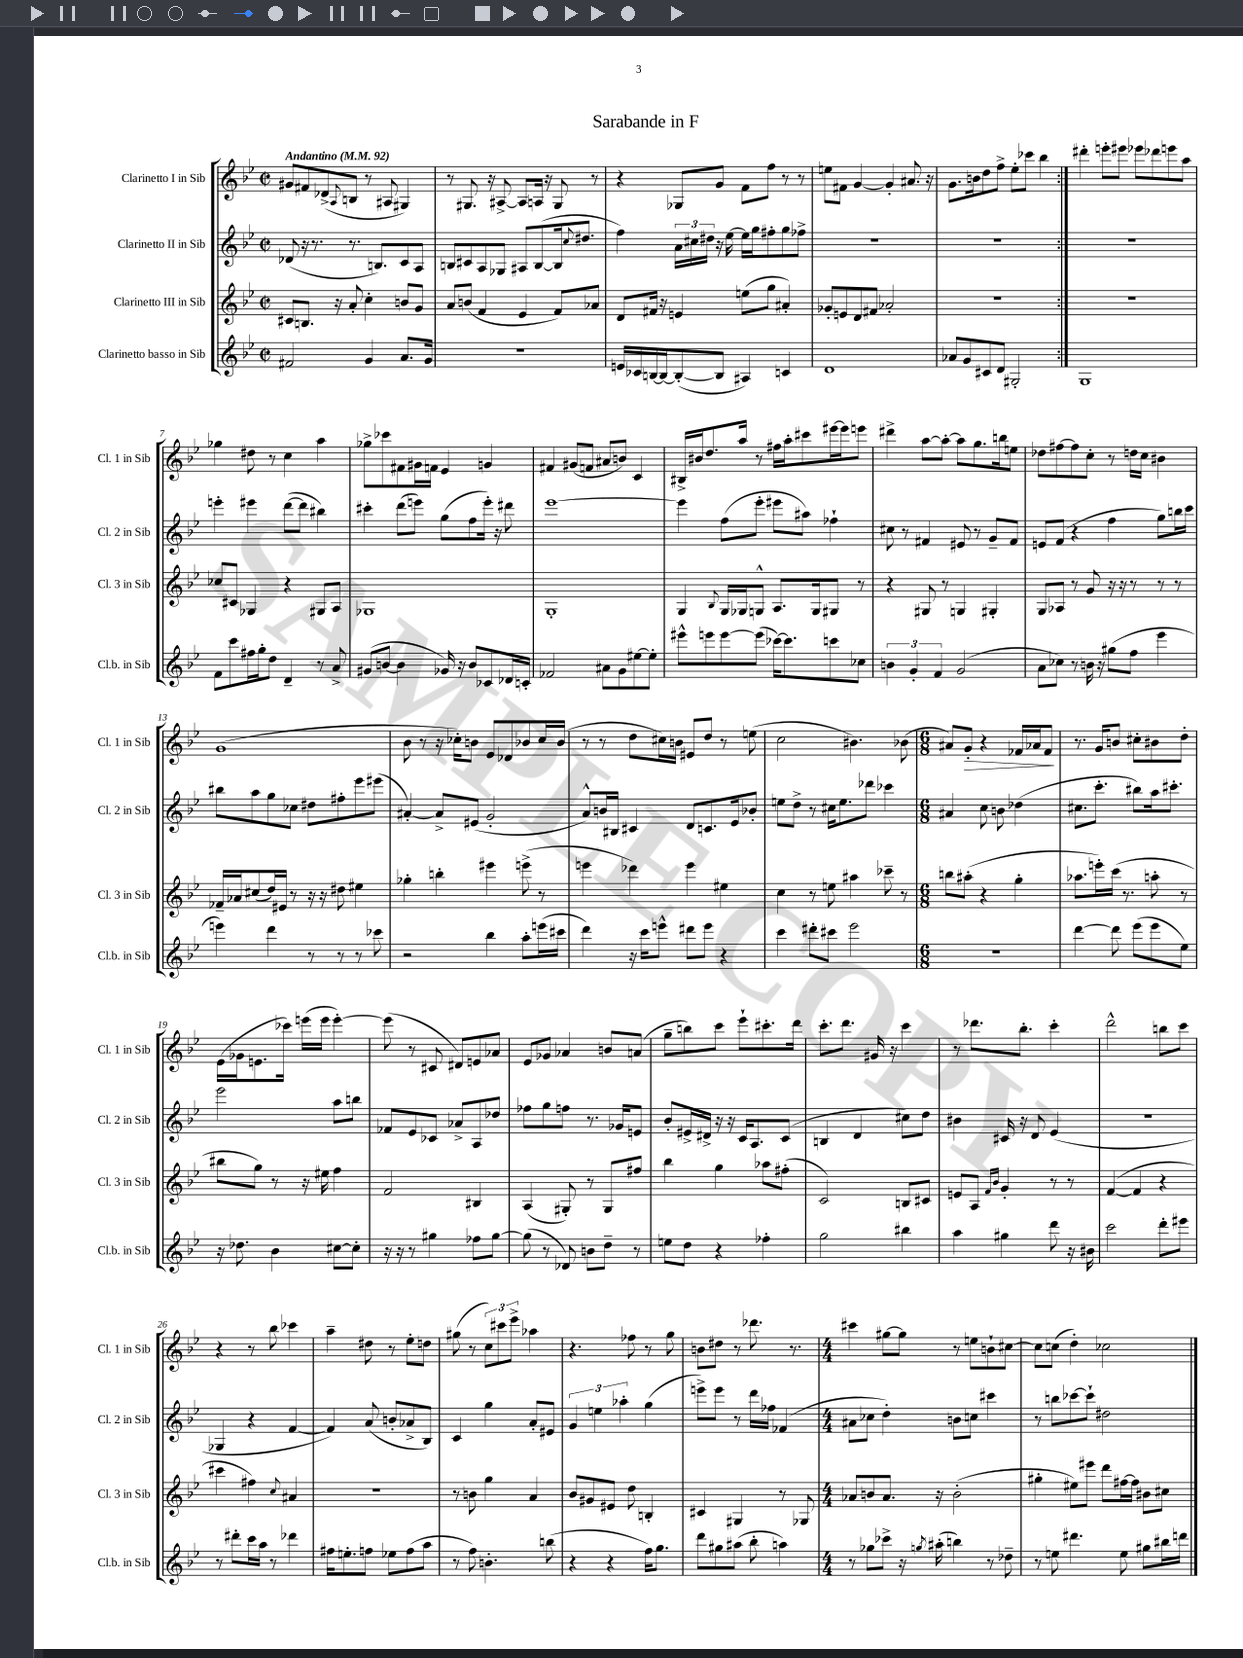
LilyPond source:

\header { title = "Sarabande in F" }
<<
\new StaffGroup <<
\new Staff = "s0" \with { instrumentName = "Clarinetto I in Sib" shortInstrumentName = "Cl. 1 in Sib" } {
    \clef treble \key bes \major \defaultTimeSignature \time 2/2 \tempo "Andantino" 4 = 92
    \repeat volta 2 { gis'8 fis'8 des'8->( \appoggiatura { a8 } b8 r8 ais8 gis4) |
    r8 gis8. r16 ais8~-> ais8 a16 r16 gis8 r8 |
    r4 ges8 g'8 f'8 f''8 r8 r8 |
    e''8 fis'8 g'4~ g'4-. ais'8. r16 |
    g'8. b'16 d''8 f''8-> ees''8-. ces'''8 bes''4 | }
    dis'''4-. e'''8-. eis'''8 ees'''8 des'''8 e'''8 a''8 |
    ges''4 dis''8 r8 c''4 a''4 |
    ges''8-> ces'''8 fis'8 gis'16 f'16 ees'4 g'4 |
    fis'4 gis'8( f'8 ais'8 b'8) c'4 |
    bis16-> bis'16 d''8. a''16 r8 fis''16 a''16-. cis'''8 eis'''16~ eis'''16 e'''8 |
    dis'''4-> a''8~ a''8~-. a''8 g''8. b''16 e''8 |
    des''8 fis''8~ fis''8 c''8-. r8 d''16 c''16 bis'4 |
    g'1( |
    bes'8 r8 r16 ces''16-.) b'8 ees'8 des'8 bes'8 ces''16 bes'16( |
    r8 r8 d''8 cis''16) b'16 eis'8 d''8 r8 e''8( |
    c''2 bis'4.) bes'8( |
    \numericTimeSignature \time 6/8 ais'8) g'8-.\> r4 fes'16 aes'16 fes'8\! |
    r8. g'16 b'8 cis''8-. bis'8 d''8-. |
    ees'16( ges'16 e'8. ces'''16) e'''16( e'''16 e'''4~-.) |
    e'''8( r8 cis'8 dis'8) e'8 aes'8 |
    ees'8 ges'8 aes'4 b'8 a'8( |
    g''8-- b''8) c'''8 ees'''8-! cis'''8.-. d'''16 |
    c'''8.-. d'''8. gis'16 r16 c'''4 |
    r8 des'''8. bes''8.-. c'''4-. |
    d'''2-^ b''8 c'''8 |
    r4 r8 bes''8 ces'''4 |
    a''4-- dis''8 r8 ees''8-. d''8 |
    gis''8( r8 \tuplet 3/2 { c''8) cis'''8 ees'''8-> } aes''4 |
    r4. fes''8 r8 g''8 |
    b'8 dis''8 r8 des'''8. r8. |
    \numericTimeSignature \time 4/4 cis'''4 gis''8~ gis''8 r8 e''8 b'8-! cis''8~ |
    cis''8 c''8( d''4-.) ces''2 \bar "|." |
}
\new Staff = "s1" \with { instrumentName = "Clarinetto II in Sib" shortInstrumentName = "Cl. 2 in Sib" } {
    \clef treble \key bes \major \defaultTimeSignature \time 2/2
    \repeat volta 2 { des'8( r16 r8. r8. b8.) c'8 a8 |
    b8 cis'8 a8 ges8 ais8 b8~( b16 \appoggiatura { c''8 } dis''8. |
    f''4) \tuplet 3/2 { a'16 cis''16 dis''16 } r16 ees''16~ ees''16 g''16 fis''8-. g''8 fes''8-> |
    R1 |
    R1 | }
    R1 |
    e'''4-. eis'''4 d'''8~( d'''8 bis''4) |
    cis'''4-. d'''8( e'''8) g''8( f''8 e'''16-.) r16 dis'''8 |
    ees'''1~ |
    ees'''4 f''8( ees'''8-. eis'''8 ais''8) fes''4-! |
    cis''8 r8 fis'4 eis'8 r8 g'8-- fis'8 |
    e'8 f'8( r4 f''4 g''8) b''16 c'''16 |
    bis''8 a''8 g''8 ces''8 dis''8 fis''8-. ees'''8 eis'''8( |
    ais'4~-.) ais'8-> eis'8( g'2-. |
    a'8-^) b'16 bis16 cis'4 d'8 c'8. ees'16 bes'8-. |
    e''8 d''8-> r8 cis''16 e''8. des'''8 ces'''4 |
    \numericTimeSignature \time 6/8 ais'4 c''8 b'8 des''4( |
    cis''8. c'''8.-. bis''8) a''16 cis'''8.-. |
    ees'''2 a''8 b''8 |
    fes'8 ees'8 ces'8 aes'8-> a8 des''8 |
    fes''8 g''8 f''8 r8. ges'16 e'8 |
    bes'8-. eis'16-> dis'16-> r16 r16 c'16 a8. c'8( |
    b4 d'4 cis''8) d''8 |
    bis'4 cis'16 r16 d'8 ees'4( |
    R2. |
    ges4 r4 f'4~ |
    f'4) a'8( b'8-. aes'8-> bes8) |
    c'4 g''4 a'8-. eis'8 |
    \tuplet 3/2 { g'4 e''4 aes''4-. } g''4( |
    e'''8->) e'''8 r8 d'''16 fes''16 fes'4( |
    \numericTimeSignature \time 4/4 ais'8 ces''8 d''4-.) b'8 c''8 cis'''4 |
    r8 b''8 ces'''8~ ces'''8-! dis''2 \bar "|." |
}
\new Staff = "s2" \with { instrumentName = "Clarinetto III in Sib" shortInstrumentName = "Cl. 3 in Sib" } {
    \clef treble \key bes \major \defaultTimeSignature \time 2/2
    \repeat volta 2 { cis'8 b8. r16 a'8-. c''4-. b'8 g'8 |
    a'8 b'8( f'4 ees'4 f'8) aes'8 |
    d'8 fis'16 r16 e'4 e''8( g''8 ais'4-.) |
    ges'8-. e'8 d'8 fis'8 aes'2-. |
    R1 | }
    R1 |
    ces''8 cis'8 ges4 r4 gis8 a8 |
    ges1 |
    g1-. |
    g4 \appoggiatura { bes8 } g16 ges16 g8-^ a8. g16 gis8 r8 |
    r4 gis8 r8 g4 gis4-. |
    g8 aes8 r8 g'8 r16 r16 r8 r8 r8 |
    fes'16-- aes'16 cis''8( d''16) eis'16 r8 r16 r16 dis''8 eis''4 |
    ges''4-. b''4-. eis'''4 e'''8->( r8 |
    e'''4 des'''4) e'''4 eis''4 |
    c''4 r8 e''8 ais''4 ces'''8-- r8 |
    \numericTimeSignature \time 6/8 b''8 ais''8-.( r4 g''4-. |
    aes''8. e'''16-.) c'''16( r8. a''8-. r8 |
    bis''8 g''8) r8 r16 eis''16 f''4 |
    f'2 bis4 |
    a4( gis8-.) r8 gis8 fis''8 |
    bes''4 g''4 aes''8 fis''8-.( |
    c'2) b8 cis'8 |
    e'8 a8 \grace { f'16 bes'16 } g'4-. r8 r8 |
    f'4~( f'4 r4 |
    cis'''4 fis''4) \appoggiatura { c''8 } ais'4 |
    R2. |
    r8 b'8 g''4 a'4 |
    bes'8 gis'8 eis'8 d''8 b4-. |
    cis'4 gis4 r8 ges8 |
    \numericTimeSignature \time 4/4 aes'8 b'8 aes'8. r16 b'2-.( |
    gis''4-. eis''8) eis'''8 d'''8 fis''16~ fis''16 bis'8 cis''8 \bar "|." |
}
\new Staff = "s3" \with { instrumentName = "Clarinetto basso in Sib" shortInstrumentName = "Cl.b. in Sib" } {
    \clef treble \key bes \major \defaultTimeSignature \time 2/2
    \repeat volta 2 { fis'2 g'4 a'8. g'16 |
    r1 |
    e'16 ces'16 b16~ b16~ b8~-.( b8 ais4) c'4 |
    d'1 |
    aes'8 g'8 cis'8 d'8 gis2-. | }
    g1 |
    f'8 c'''8 fis''16 g''16-. d''8 d'4-- r8 a'8-> |
    gis'8( b'8~ b'4 ges'16) r16 b'8 ces'8 des'16 c'16-. |
    fes'2 ais'8 g'8 eis''8~ eis''8-. |
    eis'''8-^ e'''8 e'''8~ e'''8( ces'''16~) ces'''8. c'''8 ces''8 |
    \tuplet 3/2 { b'4 g'4-. f'4 } g'2( |
    a'8 ces''8) r8 b'16 r16 gis''8( f''8 ees'''4 |
    e'''4) d'''4 r8 r8 r8 ces'''8 |
    r2 bes''4 a''8-. e'''16( cis'''16 |
    d'''4) r16 c'''16 e'''8-^ dis'''8 e'''8 r4 |
    c'''4 dis'''8-. cis'''8 ees'''2 |
    \numericTimeSignature \time 6/8 R2. |
    d'''4~ d'''8 ees'''8( ees'''8 ees''8) |
    r16 des''8. bes'4 cis''8~ cis''8-. |
    r16 r16 r8 gis''4 fes''8 gis''8~ |
    gis''8( r8 des'8) b'8 d''8-- r8 |
    e''8 d''8 r4 fes''4-. |
    g''2 bis''4 |
    a''4 gis''4 d'''8 r16 bis'16 |
    c'''2 d'''8-. eis'''8 |
    r8 dis'''8-. c'''16 a''16 r8 des'''4 |
    fis''16 e''8.-. f''8 ees''8 f''8( a''8 |
    r8 f''8) b'4.-. b''8( |
    r4 r4 f''16) g''8. |
    d'''8 gis''8 ais''8( bes''8-. a''4) |
    \numericTimeSignature \time 4/4 r8 ges''8 ces'''8-> r16 \acciaccatura { g''8 } ais''16-.( b''4) r8 des''8-- |
    r8 e''8 dis'''4. e''8 gis''8 bis''16 d'''16 \bar "|." |
}
>>
>>
